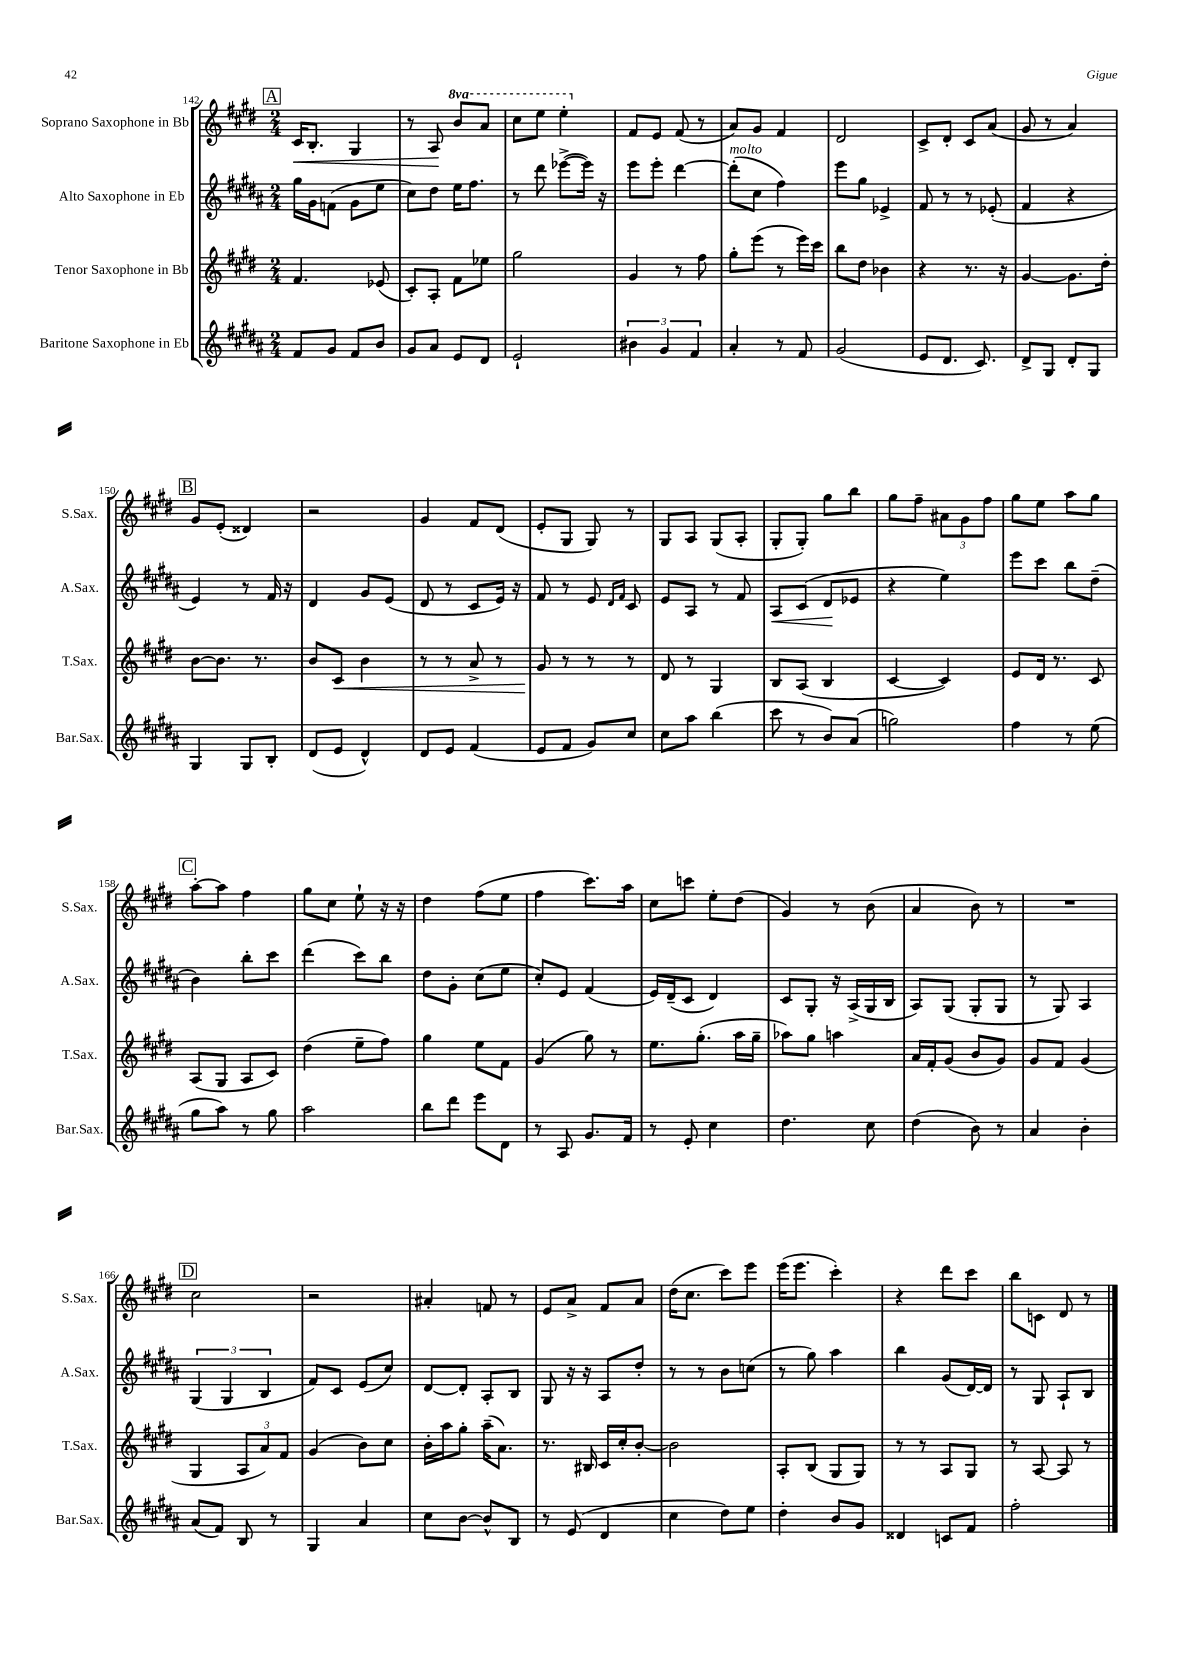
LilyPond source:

<<
\new StaffGroup <<
\new Staff = "s0" \with { instrumentName = "Soprano Saxophone in Bb" shortInstrumentName = "S.Sax." } {
    \clef treble \key e \major \numericTimeSignature \time 2/4 \set Staff.ottavationMarkups = #ottavation-simple-ordinals
    \autoBeamOff \mark \markup { \box "A" } cis'16[\< b8.]-. gis4 |
    r8 a8\! \ottava #1 b''8[ a''8] |
    cis'''8[ e'''8] e'''4-. \ottava #0 |
    fis'8[ e'8] fis'8( r8 |
    a'8[) gis'8] fis'4 |
    dis'2 |
    cis'8[-> dis'8]-. cis'8[ a'8]( |
    gis'8 r8 a'4) |
    \mark \markup { \box "B" } gis'8[ e'8]-.( disis'4) |
    r2 |
    gis'4 fis'8[ dis'8]( |
    e'8[-. gis8] gis8) r8 |
    gis8[ a8] gis8[( a8]-. |
    gis8[-. gis8]-.) gis''8[ b''8] |
    gis''8[ fis''8]-- \tuplet 3/2 { ais'8[ gis'8 fis''8] } |
    gis''8[ e''8] a''8[ gis''8] |
    \mark \markup { \box "C" } a''8[~-. a''8] fis''4 |
    gis''8[ cis''8] e''8-! r16 r16 |
    dis''4 fis''8[( e''8] |
    fis''4 cis'''8.[) a''16] |
    cis''8[ c'''8] e''8[-. dis''8]( |
    gis'4) r8 b'8( |
    a'4 b'8) r8 |
    R2 |
    \mark \markup { \box "D" } cis''2 |
    r2 |
    ais'4-. f'8 r8 |
    e'8[ a'8]-> fis'8[ a'8] |
    dis''16[( cis''8.] cis'''8[) e'''8] |
    e'''16[( e'''8.] cis'''4-.) |
    r4 dis'''8[ cis'''8] |
    b''8[ c'8] dis'8 r8 \bar "|." |
}
\new Staff = "s1" \with { instrumentName = "Alto Saxophone in Eb" shortInstrumentName = "A.Sax." } {
    \clef treble \key b \major \numericTimeSignature \time 2/4
    \autoBeamOff \mark \markup { \box "A" } gis''16[ gis'16 f'8]( gis'8[ e''8] |
    cis''8[) dis''8] e''16[ fis''8.] |
    r8 dis'''8 ees'''8[~->( ees'''16]) r16 |
    e'''8[ e'''8]-. dis'''4~ |
    dis'''8[-.^\markup { \italic "molto" }( cis''8] fis''4) |
    e'''8[ gis''8] ees'4-> |
    fis'8 r8 r8 ees'8-.( |
    fis'4 r4 |
    \mark \markup { \box "B" } e'4) r8 fis'16 r16 |
    dis'4 gis'8[ e'8]( |
    dis'8 r8 cis'8[ e'16]) r16 |
    fis'8 r8 e'8 \grace { dis'16[ fis'16] } cis'8 |
    e'8[ ais8] r8 fis'8 |
    ais8[\< cis'8]( dis'8[\! ees'8] |
    r4 e''4) |
    e'''8[ cis'''8] b''8[ dis''8]--( |
    \mark \markup { \box "C" } b'4) b''8[-. cis'''8] |
    dis'''4( cis'''8[) b''8] |
    dis''8[ gis'8]-. cis''8[( e''8] |
    cis''8[-.) e'8] fis'4( |
    e'16[) dis'16--( cis'8] dis'4) |
    cis'8[ gis8]-. r16 ais16[->( gis16 b16] |
    ais8[) gis8]( gis8[-. gis8] |
    r8 gis8) ais4 |
    \mark \markup { \box "D" } \tuplet 3/2 { gis4( gis4 b4 } |
    fis'8[) cis'8] e'8[( cis''8]) |
    dis'8[~ dis'8]-. ais8[-. b8] |
    gis8 r16 r16 ais8[ dis''8]-. |
    r8 r8 b'8[ c''8]( |
    r8 gis''8) ais''4 |
    b''4 gis'8[( dis'16~) dis'16] |
    r8 gis8 ais8[-! b8] \bar "|." |
}
\new Staff = "s2" \with { instrumentName = "Tenor Saxophone in Bb" shortInstrumentName = "T.Sax." } {
    \clef treble \key e \major \numericTimeSignature \time 2/4
    \autoBeamOff \mark \markup { \box "A" } fis'4. ees'8( |
    cis'8[-.) a8]-. fis'8[ ees''8] |
    gis''2 |
    gis'4 r8 fis''8 |
    gis''8[-. e'''8]( r8 e'''16[) cis'''16] |
    b''8[ dis''8] bes'4 |
    r4 r8. r16 |
    gis'4~ gis'8.[ dis''16]-. |
    \mark \markup { \box "B" } b'8[~ b'8.] r8. |
    b'8[ cis'8]\< b'4 |
    r8 r8 a'8-> r8 |
    gis'8\! r8 r8 r8 |
    dis'8 r8 gis4 |
    b8[ a8]( b4 |
    cis'4~ cis'4) |
    e'8[ dis'16] r8. cis'8 |
    \mark \markup { \box "C" } a8[( gis8] a8[ cis'8]) |
    dis''4( e''8[-- fis''8]) |
    gis''4 e''8[ fis'8] |
    gis'4( gis''8) r8 |
    e''8.[ gis''8.]-.( a''16[ gis''16]-- |
    aes''8[) gis''8] a''4 |
    a'16[ fis'16-. gis'8]( b'8[ gis'8]) |
    gis'8[ fis'8] gis'4( |
    \mark \markup { \box "D" } gis4 \tuplet 3/2 { a8[ a'8) fis'8] } |
    gis'4( b'8[) cis''8] |
    b'16[-. a''16 gis''8]-. a''16[--( a'8.]) |
    r8. bis16 cis'16[ cis''16-. b'8]~-. |
    b'2 |
    a8[-. b8]( gis8[ gis8]) |
    r8 r8 a8[ gis8] |
    r8 a8~ a8 r8 \bar "|." |
}
\new Staff = "s3" \with { instrumentName = "Baritone Saxophone in Eb" shortInstrumentName = "Bar.Sax." } {
    \clef treble \key b \major \numericTimeSignature \time 2/4
    \autoBeamOff \mark \markup { \box "A" } fis'8[ gis'8] fis'8[ b'8] |
    gis'8[ ais'8] e'8[ dis'8] |
    e'2-! |
    \tuplet 3/2 { bis'4 gis'4 fis'4 } |
    ais'4-. r8 fis'8 |
    gis'2( |
    e'8[ dis'8.] cis'8.) |
    dis'8[-> gis8] dis'8[-. gis8] |
    \mark \markup { \box "B" } gis4 gis8[ b8]-. |
    dis'8[( e'8] dis'4-^) |
    dis'8[ e'8] fis'4( |
    e'8[ fis'8] gis'8[) cis''8] |
    cis''8[ ais''8] b''4( |
    cis'''8 r8 b'8[) ais'8]( |
    g''2) |
    fis''4 r8 e''8( |
    \mark \markup { \box "C" } gis''8[ ais''8]) r8 gis''8 |
    ais''2 |
    b''8[ dis'''8] e'''8[ dis'8] |
    r8 ais8 gis'8.[ fis'16] |
    r8 e'8-. cis''4 |
    dis''4. cis''8 |
    dis''4( b'8) r8 |
    ais'4 b'4-. |
    \mark \markup { \box "D" } ais'8[( fis'8]) b8 r8 |
    gis4 ais'4 |
    cis''8[ b'8]~ b'8[-^ b8] |
    r8 e'8( dis'4 |
    cis''4 dis''8[) e''8] |
    dis''4-. b'8[ gis'8] |
    disis'4 c'8[ fis'8] |
    fis''2-. \bar "|." |
}
>>
>>
\layout { \context { \Score currentBarNumber = #142 } }
